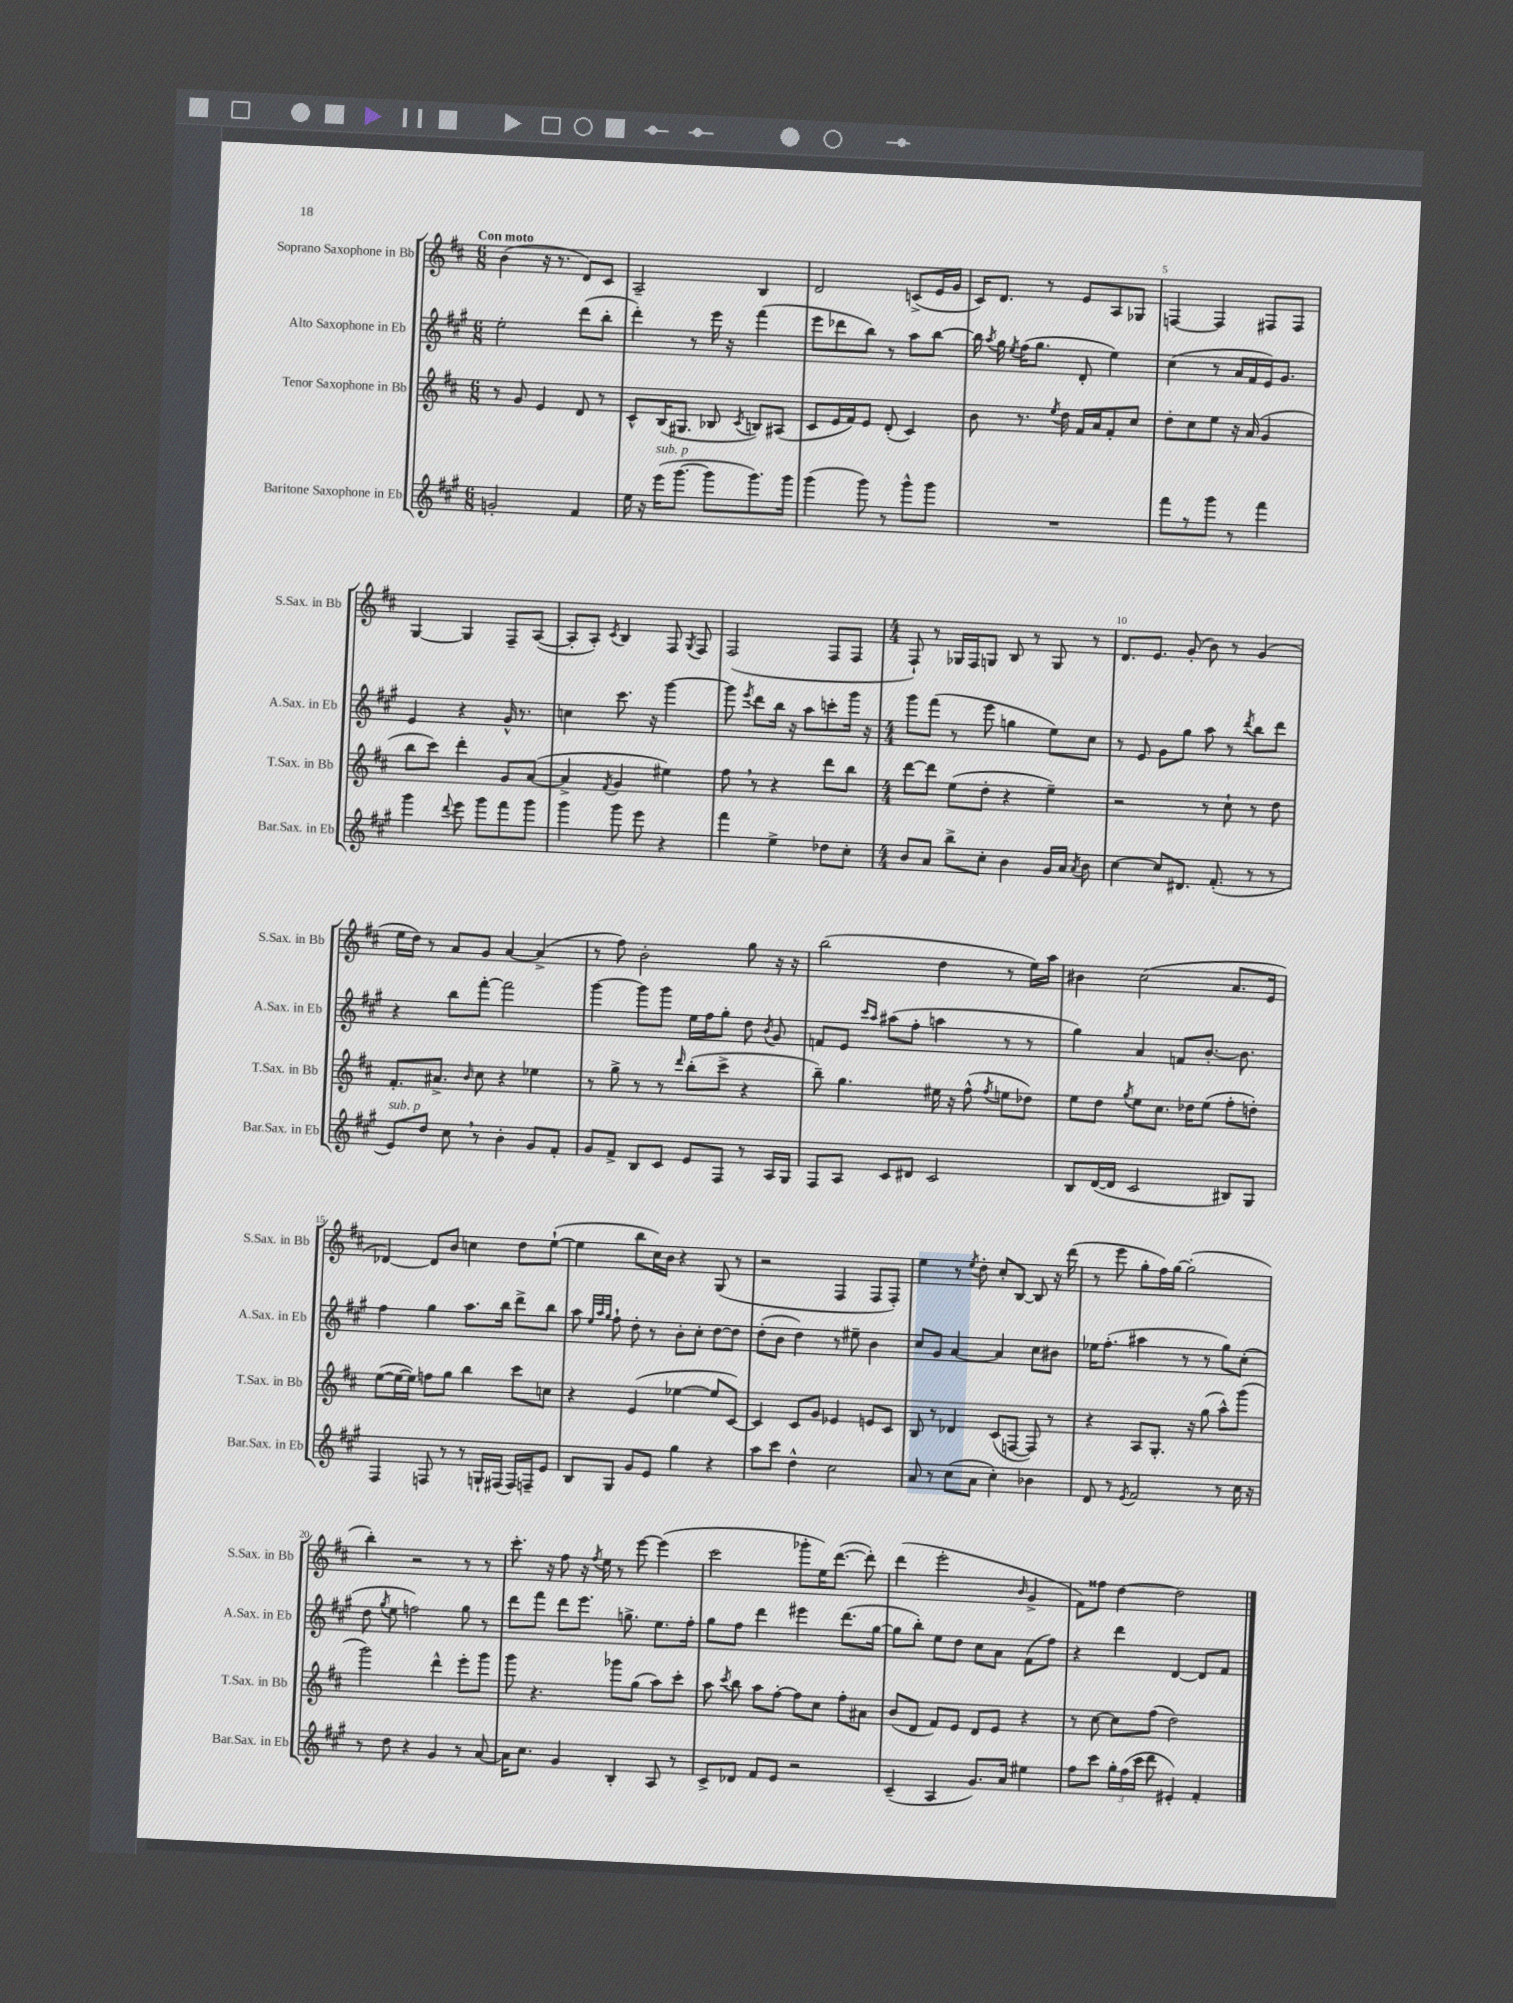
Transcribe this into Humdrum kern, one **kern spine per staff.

**kern	**kern	**kern	**kern
*staff4	*staff3	*staff2	*staff1
*clefG2	*clefG2	*clefG2	*clefG2
*k[f#c#g#]	*k[f#c#]	*k[f#c#g#]	*k[f#c#]
*M6/8	*M6/8	*M6/8	*M6/8
2g'	8r	2ee'	(4b
.	8g	.	.
.	4e	.	16r
.	.	.	8.r
4f#	8d	(8ddd	8d)
.	8r	8bb'	8c#
=	=	=	=
16ee	8c#^^	4ddd')	2A~
16r	.	.	.
(16eee	(16B	.	.
[8.ggg#	8.G#	.	.
.	.	8r	.
8ggg#]	8B-	16eee	.
.	.	16r	.
.	8qc#	.	.
8.ggg#)	8B)	(4fff#	4B
.	(8A#	.	.
16ggg#	.	.	.
=	=	=	=
(4ggg#	8c#	8eee	2d
.	16e	8ddd-	.
.	16f#)	.	.
8ggg#)	8e	8bb)	.
8r	(8d'	8r	.
8ggg#^^	4c#)	8aa	(8c^
8ggg#	.	[8bb	16e
.	.	.	16g
=	=	=	=
2.r	8b	16bb]	16c#)
.	.	8qaa	.
.	.	16gg#	8.d
.	.	8qee	.
.	8.r	(16ff#	.
.	.	8.gg#	.
.	.	.	8r
.	8qee	.	.
.	16dd	.	.
.	16f#	8d'	8e
.	16a	.	.
.	8f#'	4ee)	8A
.	8cc#	.	8G-
=	=	=	=
8fff#	8dd'	(4cc#	[4F
8r	8cc#	.	.
8ggg#	8ee	8r	4F]
8r	16r	16a	.
.	(16a	16f#	.
4fff#	4g	16e)	8F#
.	.	8.g#	.
.	.	.	8F#
=	=	=	=
4ggg#	8bb	4e	[4G
.	8ccc#)	.	.
8qqddd	.	.	.
8eee	4ddd'	4r	4G]
8ggg#	.	.	.
8fff#	8g	16g#^^	8F#~
.	.	8.r	.
8ggg#	([8a	.	([8A
=	=	=	=
4ggg#	4a^]	4cc	8A']
.	.	.	8A')
.	8qf#	.	8qc#
8ggg#	4g	8.ccc#	4B
8eee	.	.	.
.	.	16r	.
4r	4ee#)	[4ggg#	8F#
.	.	.	8qG
.	.	.	8F#
=	=	=	=
4fff#	8ff#	8ggg#]	(2F#
.	.	8qeee	.
.	8r	8ddd	.
4ee^	4r	16bb	.
.	.	16r	.
.	.	8aa	.
8dd-	8ddd	8ccc'	8F#
8cc#'	8bb	16ggg#	8F#
.	.	16r	.
=	=	=	=
*M4/4	*M4/4	*M4/4	*M4/4
8b	[8ddd	8ggg#	8F#`)
8a	8ddd]	(8fff#	8r
8bb^	(8ee	8r	16G-
.	.	.	16F#
8cc#'	8dd'	8eee	8G
4b	4r	4gg	8B
.	.	.	8r
16g#	4ee~)	8ee)	8G
16a	.	.	.
8qa	.	.	.
8b	.	8cc#	8r
=	=	=	=
[4cc#	2r	8r	8.d
.	.	8e	.
.	.	.	8.e
8cc#]	.	8g#	.
8.d#	.	8gg#	(8g'
.	8r	8aa	8b)
(8.f#'	.	.	.
.	8cc#`	8r	8r
.	.	8qddd	.
8r	8r	8bb	(4g
8r	8dd	8ddd	.
=	=	=	=
8e)	8.f#'	4r	16ee
.	.	.	16dd)
8dd	.	.	8r
.	8.a#^	.	.
8cc#	.	8bb	8a
.	16qqb	.	.
8r	8cc#	[8fff#'	8g
4b'	4r	2fff#]	[4a
8g#	4ee-	.	(4a^]
8f#'	.	.	.
=	=	=	=
8g#	8r	[4ggg#	8r
8f#^	8gg^	.	8ff#)
8B	8r	8ggg#]	2b'
8c#	8r	8ggg#	.
.	16qqddd	.	.
8e	(8bb'	16ee	.
.	.	16ff#	.
8F#	8ccc#^	8gg#'	.
8r	4r	8dd	8gg
.	.	8qb	.
16A	.	8g#	16r
16G#	.	.	16r
=	=	=	=
8F#	8bb~)	8f	(2bb
8A	4.gg	8e	.
.	.	16qqccc#	.
.	.	16qqaa	.
8c#	.	(8aa#	.
8d#	.	8ff#'	.
2c#	16ee#	4aa	4dd
.	16r	.	.
.	(8ff#^^	.	.
.	8qff#	.	.
.	8ee	8r	8r
.	8dd-)	8r	16ee)
.	.	.	16aa
=	=	=	=
8B	8ee	4gg#)	4b#
([16d	8dd	.	.
16d]	.	.	.
.	8qgg	.	.
2c#	8ee	4a	(2cc#
.	8.cc#	.	.
.	.	8f	.
.	16dd-	.	.
.	(8ee	[8.b'	.
8B#)	8ff#'	.	8.a
.	.	8.b]	.
8G#	8dd')	.	.
.	.	.	16e
=	=	=	=
4F#	([8ee	4ff#	[4d-)
.	16ee_	.	.
.	16ee])	.	.
8F	8ff	4gg#	8d-]
8r	8gg	.	8b
8r	4bb	8.aa	4cc
16G`	.	.	.
(16F#	.	16bb	.
16F#)	8ccc#	8ddd^	8dd
16F~	.	.	.
8e	8cc	8bb	([8ee`
=	=	=	=
8B	4r	8aa	4ee]
.	.	32qqee	.
.	.	32qqaa	.
.	.	32qqgg#	.
8G#	.	8ff#`	.
8g#	(4e	8dd'	8bb
8e	.	8r	16cc#)
.	.	.	16b
4gg#	[4ee-	8b'	4r
.	.	8cc#'	.
4r	8ee-]	[8dd	(8G
.	[8c#)	8dd]	8r
=	=	=	=
8aa	4c#]	(8dd'	2r
8ccc#	.	8b	.
4dd^^	8c#	4dd)	.
.	8g	.	.
2cc#	4e-	8r	4F#
.	.	8ee#~	.
.	8e	4b	8F#
.	8c#	.	8F#')
=	=	=	=
8a	8B	8cc#	4ee
8r	8r	8g#	.
(8cc#	4d-	[4a	8r
.	.	.	8qee
8a	.	.	8dd'
4cc#')	(8c#	4a]	8cc#'
.	[8F	.	[8B
4b-	8F])	8cc#	8B]
.	8r	8b#	16r
.	.	.	(16ddd
=	=	=	=
8d	4r	16ee-	8r
.	.	(8.ff#'	.
8r	.	.	8eee
8qe	.	.	.
2f#	8A	4aa#	8gg'
.	8.G'	.	16ff#)
.	.	.	[16gg
.	.	8r	(2gg']
.	16r	.	.
.	(8gg	8r	.
8r	8aa^^)	8gg#)	.
16cc#	(8ggg	(8cc#'	.
16r	.	.	.
=	=	=	=
8r	2ggg)	8dd	4bb')
.	.	8qgg#	.
8dd	.	8ee	.
4r	.	2ff)	2r
4g#	4ddd^^	.	.
8r	8eee'	8gg#	8r
[8a	8ggg	8r	8r
=	=	=	=
16a]	8ggg	8ddd	8.ccc#'
8.cc#	.	.	.
.	4.r	8fff#	.
.	.	.	16r
4g#	.	8ddd	8ff#
.	.	8.eee	16r
.	.	.	8qff#
.	.	.	16ee
4B'	8ggg-	.	8r
.	.	8.gg^	.
.	(8gg	.	[8eee
8A	8aa)	8.ee	(4eee]
8r	8ccc#'	.	.
.	.	16ff#'	.
=	=	=	=
8c#^	8aa	8gg#	2ccc#
.	8qccc#	.	.
8d-	8bb	8ff#	.
8f#	8aa	4ddd	.
8e	[8ff#'	.	.
2r	8ff#]	4eee#	8ggg-'
.	8cc#	.	16ee)
.	.	.	([8.ddd
.	8ff#'	(8.ddd	.
.	8a#	.	8ddd'])
.	.	[16gg#	.
=	=	=	=
(4c#~	(8b	8gg#]	(4ddd
.	8d	8bb')	.
4A	8f#)	8ee	2eee'
.	8e	8dd	.
8.g#)	8d	8cc#	.
.	8e	8a	.
16a	.	.	.
.	.	.	16qqb
4ee#	4r	(8f#	4g^
.	.	8ff#)	.
=	=	=	=
8ff#	8r	4r	8f#)
8ccc#	[8cc#	.	8ff##
24gg#'	8cc#]	4ddd	[4dd
(24ff#	.	.	.
24ccc#	.	.	.
8ddd	(8ff#	.	.
4e#')	2dd)	[4d	2dd]
4f#'	.	8d]	.
.	.	8f#	.
==	==	==	==
*-	*-	*-	*-
